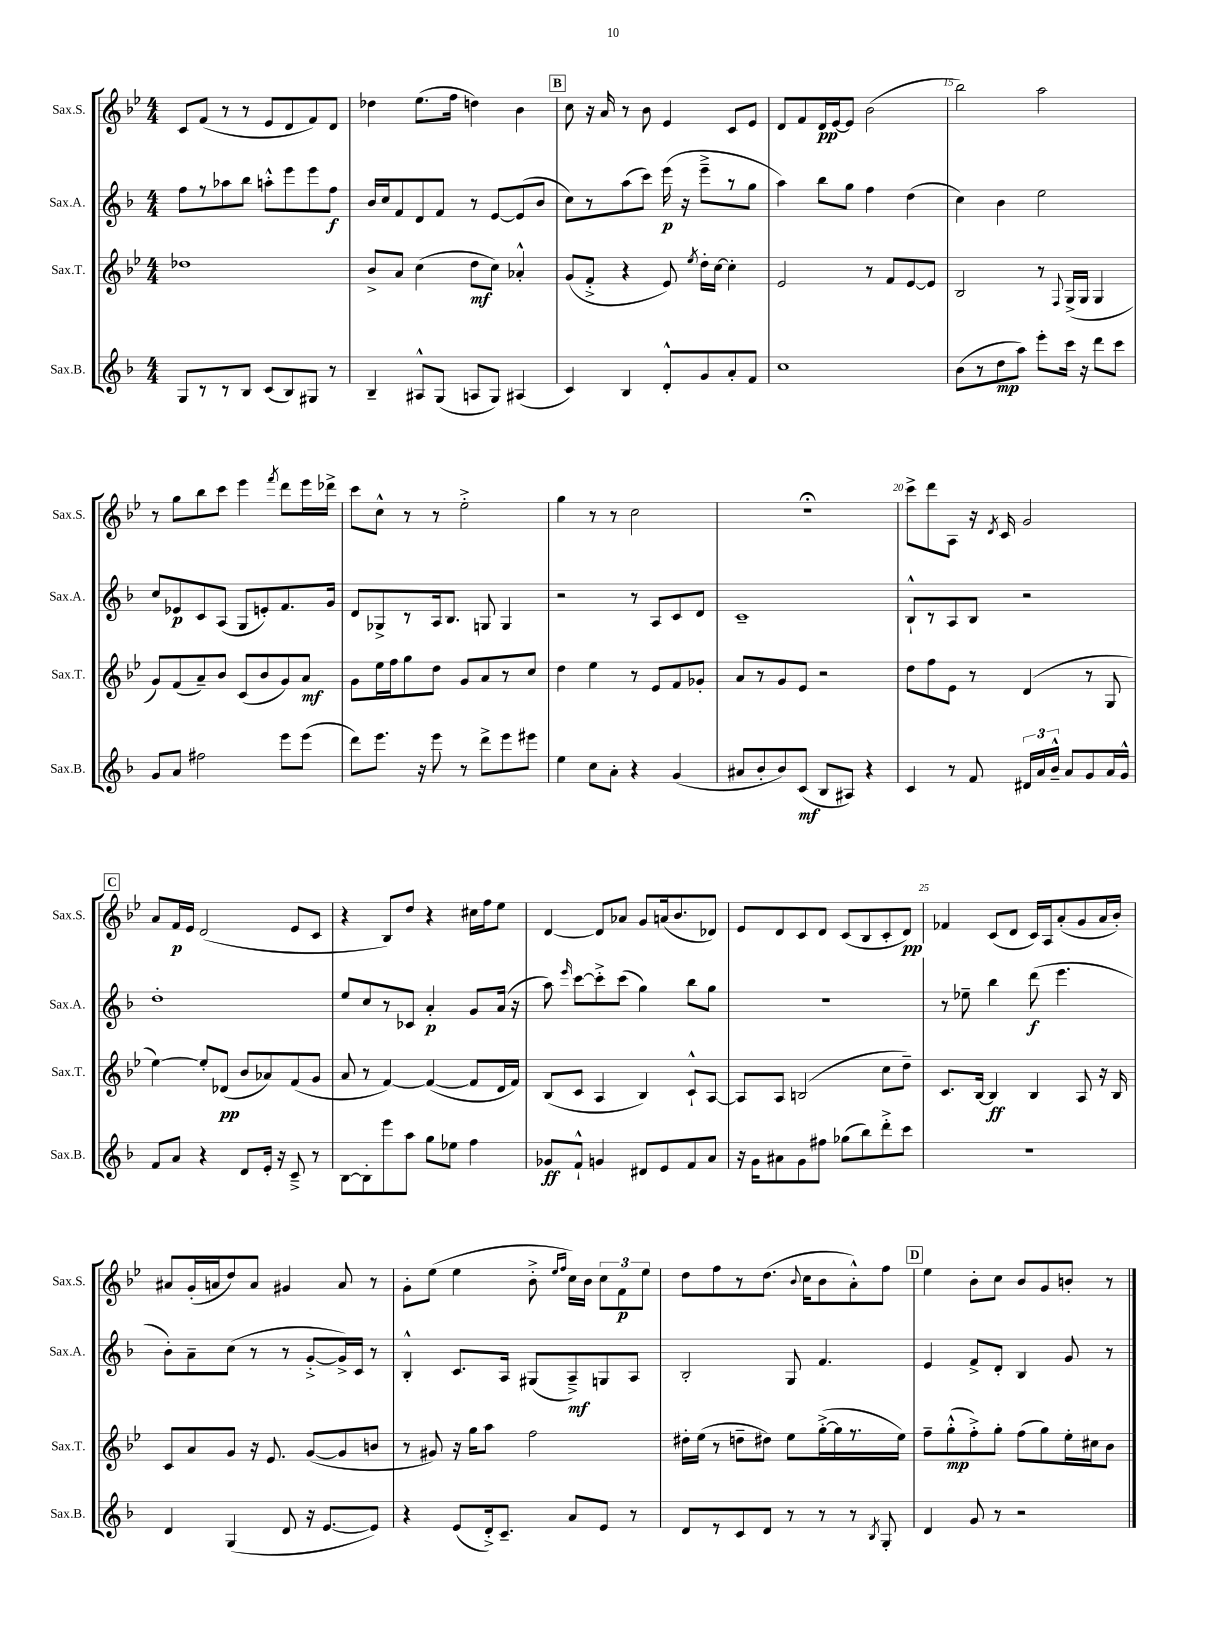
<<
\new StaffGroup <<
\new Staff = "s0" \with { instrumentName = "Sax.S." shortInstrumentName = "Sax.S." } {
    \clef treble \key bes \major \numericTimeSignature \time 4/4
    \autoBeamOff c'8[ f'8]( r8 r8 ees'8[ d'8 f'8) d'8] |
    des''4 ees''8.[( f''16] d''4) bes'4 |
    \mark \markup { \box "B" } c''8 r16 a'16 r8 bes'8 ees'4 c'8[ ees'8] |
    d'8[ f'8 d'16\pp ees'16~ ees'8] bes'2( |
    bes''2) a''2 |
    r8 g''8[ bes''8 c'''8] ees'''4 \acciaccatura { f'''8 } d'''8[ ees'''16 des'''16]-> |
    c'''8[ c''8]-^ r8 r8 ees''2-.-> |
    g''4 r8 r8 c''2 |
    r1\fermata |
    c'''8[-> d'''8 a8] r16 \acciaccatura { d'8 } c'16 g'2 |
    \mark \markup { \box "C" } a'8[ f'16\p ees'16] d'2( ees'8[ c'8] |
    r4 bes8[) d''8] r4 cis''16[ f''16 ees''8] |
    d'4~ d'8[ aes'8] g'8[ a'16( bes'8. des'8]) |
    ees'8[ d'8 c'8 d'8] c'8[( bes8 c'8-. d'8]\pp) |
    fes'4 c'8[( d'8] c'16[) a16 a'8-.( g'8 a'16 bes'16]-.) |
    ais'8[ g'16-.( a'16 d''8) a'8] gis'4 a'8 r8 |
    g'8[-. ees''8]( ees''4 bes'8-.-> \grace { ees''16[ f''16] } c''16[) bes'16] \tuplet 3/2 { c''8[ f'8\p ees''8] } |
    d''8[ f''8 r8 d''8.]( \appoggiatura { bes'8 } c''16[ bes'8 a'8-.-^) f''8] |
    \mark \markup { \box "D" } ees''4 bes'8[-. c''8] bes'8[ g'8 b'8]-. r8 \bar "|." |
}
\new Staff = "s1" \with { instrumentName = "Sax.A." shortInstrumentName = "Sax.A." } {
    \clef treble \key f \major \numericTimeSignature \time 4/4
    \autoBeamOff f''8[ r8 aes''8 bes''8] a''8[-.-^ e'''8 e'''8 f''8]\f |
    bes'16[ c''16 f'8 d'8 f'8] r8 e'8[~ e'8( bes'8] |
    \mark \markup { \box "B" } c''8[) r8 a''8( c'''8]) e'''16\p( r16 e'''8[---> r8 g''8] |
    a''4) bes''8[ g''8] f''4 d''4( |
    c''4) bes'4 e''2 |
    c''8[ ees'8\p c'8 a8]( g8[ e'8-.) f'8. g'16] |
    d'8[ ges8-> r8 a16 bes8.] g8 g4 |
    r2 r8 a8[ c'8 d'8] |
    c'1-- |
    bes8[-!-^ r8 a8 bes8] r2 |
    \mark \markup { \box "C" } d''1-. |
    e''8[ c''8 r8 ces'8] a'4-.\p g'8[ a'16]( r16 |
    a''8) \grace { e'''16 } c'''8[~ c'''8-.-> c'''8]( g''4) bes''8[ g''8] |
    r1 |
    r8 ees''8-- bes''4 d'''8\f( e'''4. |
    bes'8[-.) a'8-- c''8]( r8 r8 g'8[~-.-> g'16->) c'16] r8 |
    bes4-.-^ c'8.[ a16] gis8[( a8--->\mf) g8 a8] |
    bes2-. g8 f'4. |
    \mark \markup { \box "D" } e'4 f'8[-> d'8]-. bes4 g'8 r8 \bar "|." |
}
\new Staff = "s2" \with { instrumentName = "Sax.T." shortInstrumentName = "Sax.T." } {
    \clef treble \key bes \major \numericTimeSignature \time 4/4
    \autoBeamOff des''1 |
    bes'8[-> a'8] c''4( d''8[\mf c''8]) aes'4-.-^ |
    \mark \markup { \box "B" } g'8[( f'8]-.-> r4 ees'8) \acciaccatura { ees''8 } d''16[-. c''16]~ c''4-. |
    ees'2 r8 f'8[ ees'8~ ees'8] |
    bes2 r8 \appoggiatura { f8 } g16[->( g16] g4 |
    g'8[) f'8( a'8--) bes'8] c'8[( bes'8 g'8) a'8]\mf |
    g'8[ ees''16 f''16 g''8 d''8] g'8[ a'8 r8 c''8] |
    d''4 ees''4 r8 ees'8[ f'8 ges'8]-. |
    a'8[ r8 g'8 ees'8] r2 |
    d''8[ f''8 ees'8] r8 d'4( r8 g8 |
    \mark \markup { \box "C" } ees''4~) ees''8[-. des'8]\pp( bes'8[ aes'8) f'8( g'8] |
    a'8 r8 f'4~) f'4~( f'8[ d'16 f'16]) |
    bes8[( c'8] a4 bes4) c'8[-!-^ a8]~ |
    a8[ a8] b2( c''8[ d''8]--) |
    c'8.[ bes16]~ bes4\ff bes4 a8 r16 bes16 |
    c'8[ a'8 g'8] r16 ees'8. g'8[~( g'8 b'8] |
    r8 gis'8) r16 g''16[ a''8] f''2 |
    dis''16[-. ees''16]( r8 d''8[-- dis''8]) ees''8[ g''16~-.->( g''16 r8. ees''16]) |
    \mark \markup { \box "D" } f''8[-- g''8-.-^\mp( f''8-.->) g''8]-. f''8[( g''8) ees''16-. cis''16 bes'8] \bar "|." |
}
\new Staff = "s3" \with { instrumentName = "Sax.B." shortInstrumentName = "Sax.B." } {
    \clef treble \key f \major \numericTimeSignature \time 4/4
    \autoBeamOff g8[ r8 r8 bes8] c'8[( bes8) gis8] r8 |
    bes4-- ais8[-^ g8]( a8[ g8]) ais4( |
    \mark \markup { \box "B" } c'4) bes4 d'8[-.-^ g'8 a'8-. f'8] |
    c''1 |
    bes'8[( r8 d''8\mp a''8]) e'''8[-. c'''16] r16 d'''8[ c'''8] |
    g'8[ a'8] fis''2 e'''8[ e'''8]( |
    d'''8[) e'''8.] r16 e'''8 r8 d'''8[-> e'''8 eis'''8] |
    e''4 c''8[ a'8]-. r4 g'4( |
    ais'8[ bes'8-. bes'8) c'8]\mf( bes8[ ais8]) r4 |
    c'4 r8 f'8 \tuplet 3/2 { dis'16[ a'16 bes'16]---^ } a'8[ g'8 a'16 g'16]-^ |
    \mark \markup { \box "C" } f'8[ a'8] r4 d'8[ e'16]-. r16 c'8---> r8 |
    bes8[~ bes8-. e'''8 a''8] g''8[ ees''8] f''4 |
    ges'8[\ff f'8]-!-^ g'4 dis'8[ e'8 f'8 a'8] |
    r16 g'16[ ais'8 g'8 fis''8] ges''8[( bes''8) d'''8-.-> c'''8] |
    R1 |
    d'4 g4( d'8 r16 e'8.[~ e'8]) |
    r4 e'8[( d'16-.->) c'8.]-- a'8[ e'8] r8 |
    d'8[ r8 c'8 d'8] r8 r8 r8 \acciaccatura { bes8 } g8-. |
    \mark \markup { \box "D" } d'4 g'8 r8 r2 \bar "|." |
}
>>
>>
\layout { \context { \Score currentBarNumber = #11 \override BarNumber.break-visibility = ##(#f #t #t) barNumberVisibility = #(every-nth-bar-number-visible 5) } }
